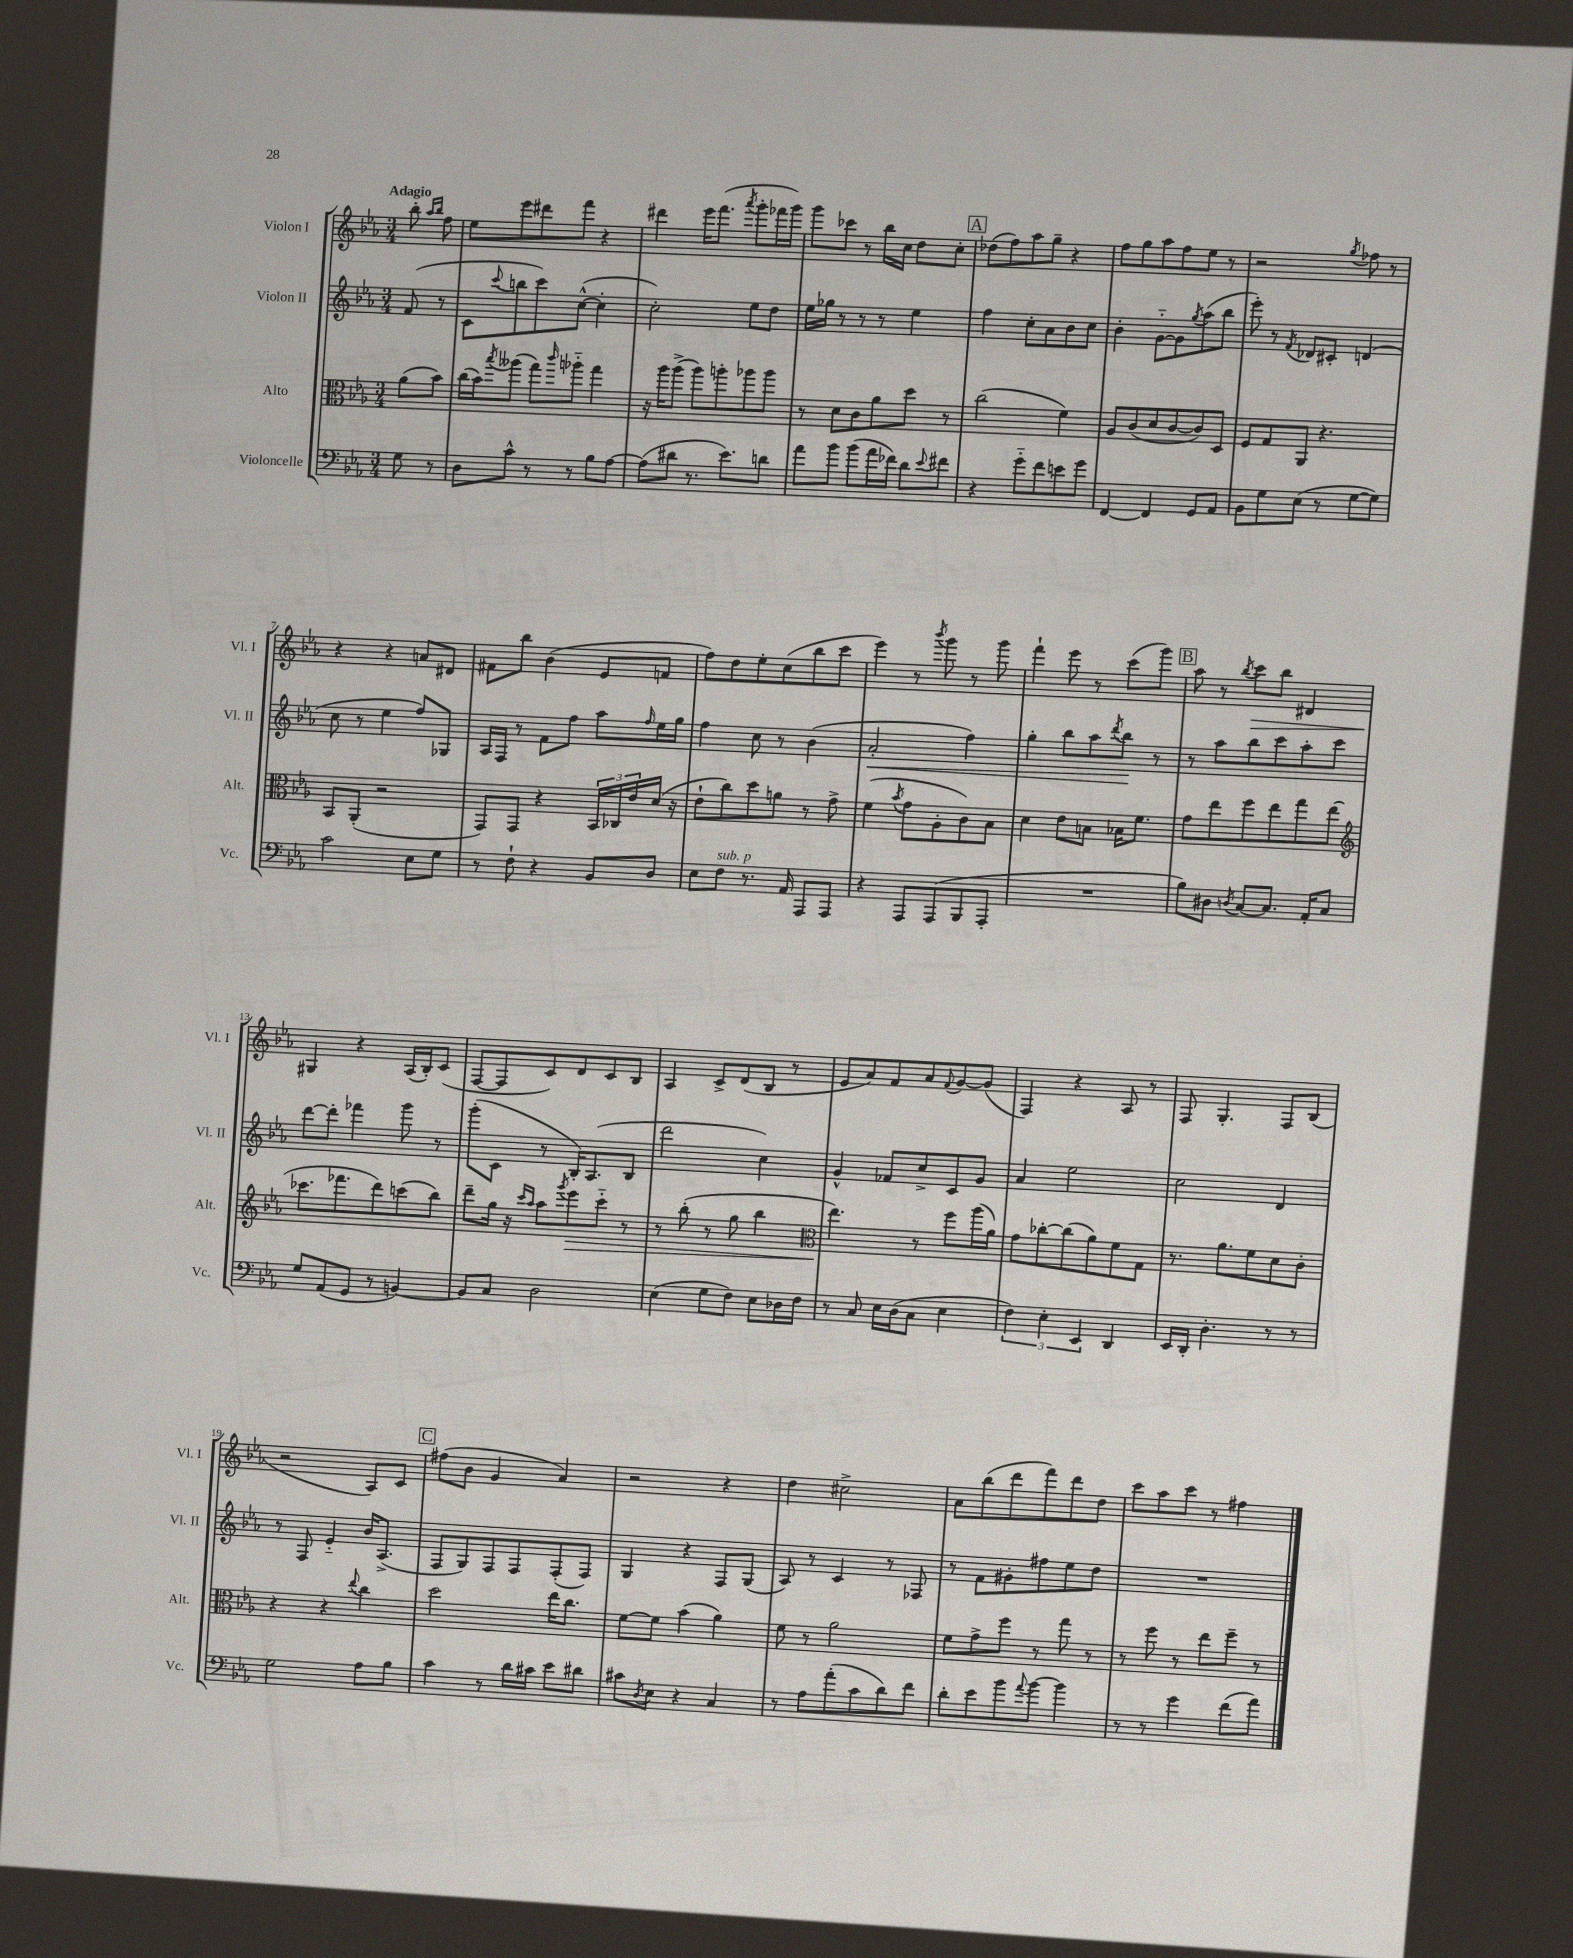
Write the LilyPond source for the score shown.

<<
\new StaffGroup <<
\new Staff = "s0" \with { instrumentName = "Violon I" shortInstrumentName = "Vl. I" } {
    \clef treble \key ees \major \numericTimeSignature \time 3/4 \partial 4 \tempo "Adagio"
    bes''8-. \grace { aes''16 bes''16 } f''8 |
    ees''8 ees'''8 dis'''8 f'''8 r4 |
    dis'''4 ees'''16 f'''8.( \acciaccatura { aes'''8 } g'''8-. fes'''16 g'''16) |
    g'''8 ces'''8 r8 bes''16 c''16 d''8 c''8-. |
    \mark \markup { \box "A" } des''8( f''8) aes''8 g''8-- r4 |
    f''8 g''8 aes''8 f''8 ees''8 r8 |
    r2 \acciaccatura { g''8 } fes''8 r8 |
    r4 r4 a'8 dis'8 |
    fis'8 bes''8 bes'4( ees'8 f'8 |
    f''8) d''8 ees''8-. c''8( bes''8 c'''8 |
    ees'''4) r8 \acciaccatura { bes'''8 } g'''8 r8 g'''8 |
    f'''4-! ees'''8 r8 c'''8( g'''8) |
    \mark \markup { \box "B" } aes''8 r8 \acciaccatura { bes''8 } c'''8\> bes''8 dis'4 |
    gis4\! r4 aes16( bes16-.) c'8( |
    f8~ f8 c'8) d'8 c'8 bes8 |
    aes4 c'8-> d'8( bes8 r8 |
    ees'8 aes'8) f'8 aes'8 \appoggiatura { f'8 } g'8~ g'8( |
    f4) r4 aes8 r8 |
    f8 g4.-. f8 bes8( |
    r2 aes8) c'8 |
    \mark \markup { \box "C" } fis''8( bes'8 g'4 aes'4) |
    r2 r4 |
    d''4 cis''2-> |
    aes'8 bes''8( d'''8 f'''8) d'''8 d''8 |
    c'''8 aes''8 c'''8 r8 fis''4 \bar "|." |
}
\new Staff = "s1" \with { instrumentName = "Violon II" shortInstrumentName = "Vl. II" } {
    \clef treble \key ees \major \numericTimeSignature \time 3/4 \partial 4
    f'8( r8 |
    c'8 \appoggiatura { c'''8 } b''8 c'''8) c''8~-^( c''4-. |
    c''2-.) ees''8 d''8 |
    ees''16 ges''16 r8 r8 r8 ees''4 |
    \mark \markup { \box "A" } f''4 c''8-. aes'8 bes'8 c''8 |
    bes'4-. g'8~-_ g'8 \acciaccatura { g''8 } aes''8( bes''8 |
    ees'''8-.) r8 \acciaccatura { f'8 } des'8 cis'8-. d'4( |
    c''8 r8 ees''4 f''8) ges8 |
    aes16 f16 r8 f'8 f''8 aes''8 \grace { f''16 } ees''16 g''16 |
    f''4 c''8 r8 bes'4( |
    aes'2-.\< f''4) |
    g''4-. bes''8 aes''8 \acciaccatura { d'''8 } bes''8\! r8 |
    \mark \markup { \box "B" } r8 aes''8 bes''8 c'''8 aes''8-. c'''8 |
    d'''8~ d'''8-. fes'''4 g'''8 r8 |
    g'''8-.( c'8 r8 bes16-.) aes8.( bes8 |
    d'''2 c''4) |
    g'4-^ fes'8 c''8-> c'8 g'8 |
    aes'4 ees''2 |
    c''2 d'4 |
    r8 f8 ees'4-_ bes'16 aes8.->( |
    \mark \markup { \box "C" } f8 g8) f8 f8 f8-.( f8) |
    g4 r4 f8 g8( |
    aes8) r8 c'4 r8 fes8 |
    r8 f'8 gis'8-. fis''8 ees''8 d''8 |
    R2. \bar "|." |
}
\new Staff = "s2" \with { instrumentName = "Alto" shortInstrumentName = "Alt." } {
    \clef alto \key ees \major \numericTimeSignature \time 3/4 \partial 4
    aes'8( bes'8) |
    c''16( bes'16) \acciaccatura { bes''8 } aeses''8( g''8) \grace { c'''16 } aes''8-_ g''4 |
    r16 aes''16 aes''8->( aes''8) a''8-. aes''8 aes''8 |
    r8 d'8 c'8 aes'8 d''8 r8 |
    \mark \markup { \box "A" } c''2( f'4) |
    aes8 c'8( d'8 c'8~ c'8) d8 |
    f8 g8 aes,8 r4. |
    bes,8 aes,8-.( r2 |
    g,8) g,8 r4 \tuplet 3/2 { bes,16 ces16 ees'16 } d'16( r16 |
    ees'8-! c''8) d''8 a'8 r8 g'8-> |
    f'4( \acciaccatura { bes'8 } g'8 aes8-. c'8) bes8 |
    d'4 ees'8 b8 bes16 f'8. |
    \mark \markup { \box "B" } g'8 ees''8 f''8 ees''8 g''8 ees''8( |
    \clef treble ces'''8. fes'''8. d'''8) c'''8( bes''8) |
    d'''8-- g''16 r16 \grace { c'''16 aes''16 } aes''8 \acciaccatura { g'''8 } ees'''8\> c'''8-_ r8 |
    r8 bes''8-.( r8 g''8 bes''4 |
    \clef alto ees''4.\!) r8 f''8 aes''16( aes'16) |
    g'8 ces''8~-. ces''8( aes'8) f'8 g8 |
    r8. aes'8. f'8 d'8 c'8-. |
    r4 r4 \appoggiatura { ees''8 } c''4 |
    \mark \markup { \box "C" } d''2 ees''16 c''8. |
    f'8~ f'8 bes'4( aes'4) |
    f'8 r8 aes'2 |
    f'8 g'8-> f''8 r8 g''8 r8 |
    r8 f''8 r8 ees''8 f''8-- r8 \bar "|." |
}
\new Staff = "s3" \with { instrumentName = "Violoncelle" shortInstrumentName = "Vc." } {
    \clef bass \key ees \major \numericTimeSignature \time 3/4 \partial 4
    g8 r8 |
    d8 c'8-^ r8 r8 bes8 aes8~ |
    aes8( dis'8 r8. ees'8.) d'8 |
    aes'8 bes'8 bes'8( aes'16 fes'16) d'8 \appoggiatura { ees'8 } fis'8 |
    \mark \markup { \box "A" } r4 g'8-_ f'8 e'8 g'8 |
    f,4~ f,4 g,8 aes,8 |
    bes,8 g8 ees8( r8 g8~ g8) |
    c'2 ees8 g8 |
    r8 f8-! r4 bes,8 d8 |
    ees8 f8^\markup { \italic "sub. p" } r8. aes,16 aes,,8 aes,,8 |
    r4 aes,,8 aes,,8( bes,,8 aes,,8-. |
    R2. |
    \mark \markup { \box "B" } bes8) dis8 \acciaccatura { d8 } c8~ c8. aes,16-. c8 |
    g8 aes,8( g,8 r8 b,4~) |
    b,8 c8 d2 |
    ees4( g8 f8) ees8 des16 f16 |
    r8 c8 ees16 d16( c8 ees4 |
    \tuplet 3/2 { f4) ees4-. ees,4 } d,4 |
    ees,16 d,16-. d4.-. r8 r8 |
    g2 aes8 bes8 |
    \mark \markup { \box "C" } c'4 r8 d'16 cis'16 ees'8 dis'8 |
    cis'8 \acciaccatura { d8 } ees8 r4 c4 |
    r8 aes8 aes'8-.( c'8 d'8) f'8 |
    d'8-. ees'8 bes'8 \appoggiatura { aes'8 } bes'8~ bes'4 |
    r8 r8 g'4 f'8( aes'8) \bar "|." |
}
>>
>>
